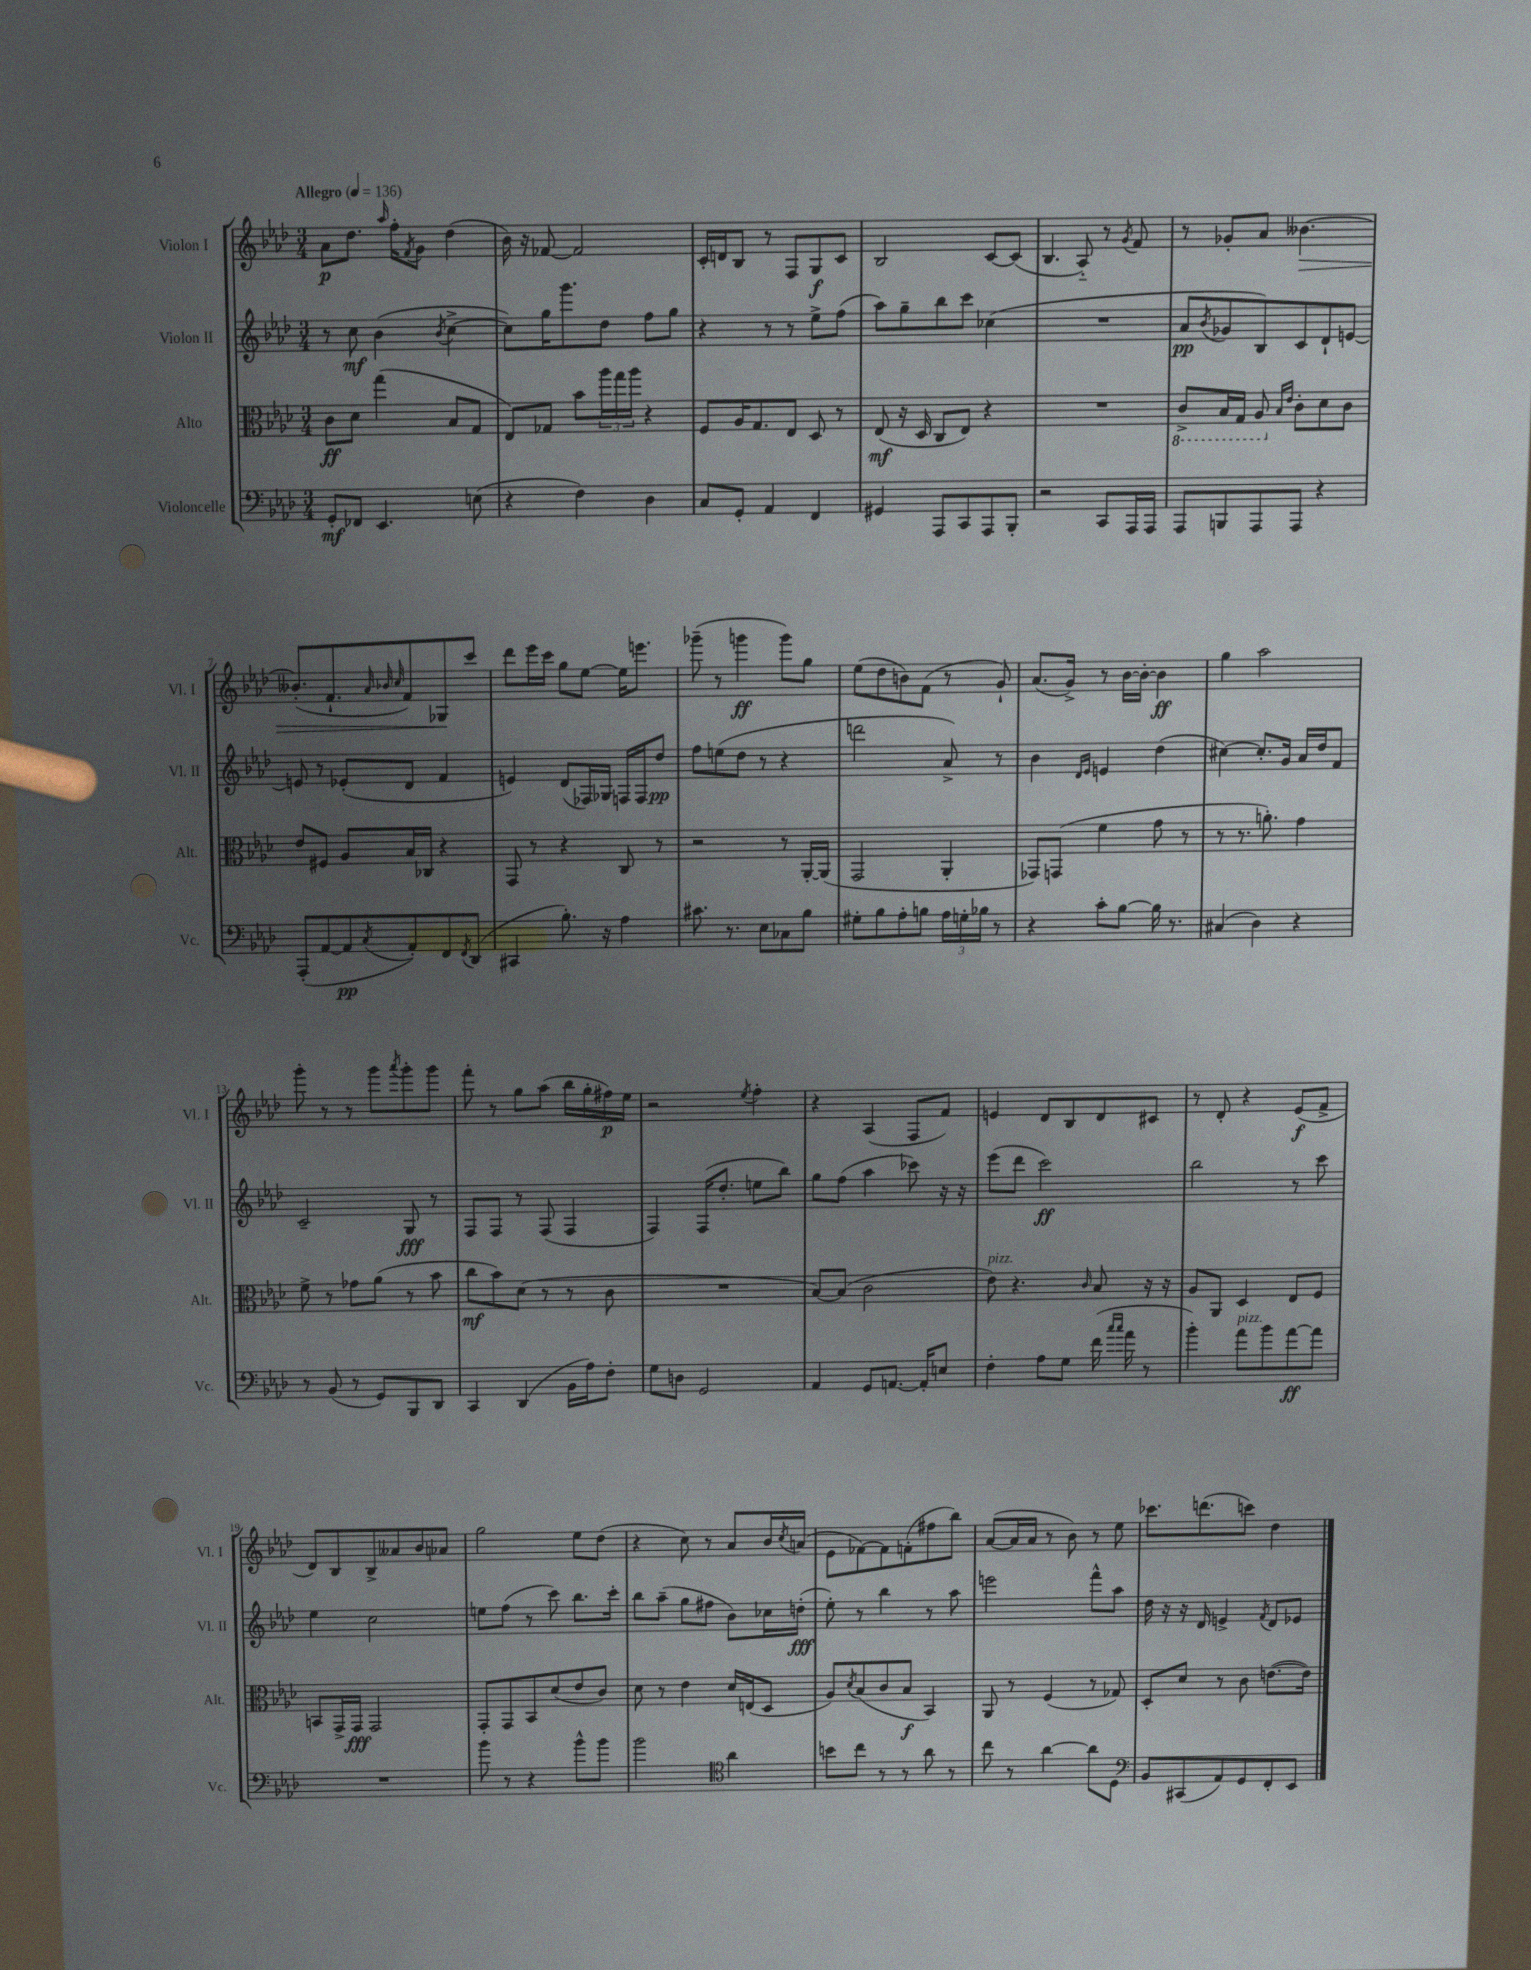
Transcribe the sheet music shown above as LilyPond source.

<<
\new StaffGroup <<
\new Staff = "s0" \with { instrumentName = "Violon I" shortInstrumentName = "Vl. I" } {
    \clef treble \key aes \major \numericTimeSignature \time 3/4 \tempo "Allegro" 4 = 136
    aes'8\p des''8. \grace { aes''16 } f''16-. \acciaccatura { f'8 } g'8 des''4( |
    bes'16) r16 fes'8~ fes'2 |
    c'16-. d'16 bes8 r8 f8 g8\f c'8 |
    bes2 c'8~ c'8( |
    bes4. aes8-_) r8 \acciaccatura { g'8 } f'8 |
    r8 ges'8-. aes'8 beses'4.~\> |
    beses'8.-.( f'8.-! \grace { aes'32 bes'32 c''32 } f'8) ges8\! c'''8 |
    des'''8 ees'''16 c'''16 g''8 ees''8~ ees''16 e'''8. |
    ges'''8--( r8 g'''4\ff g'''8) g''8 |
    ees''8( des''8 b'8) f'8( r8 g'8-!) |
    aes'8.( g'16->) r8 bes'16~ bes'16~-. bes'4\ff |
    g''4 aes''2 |
    g'''8-. r8 r8 g'''8 \acciaccatura { aes'''8 } g'''8-. g'''8 |
    f'''8-. r8 g''8 aes''8( bes''16 g''16-. fis''16\p) ees''16 |
    r2 \acciaccatura { ees''8 } f''4-. |
    r4 aes4( f8 f'8) |
    e'4 des'8 bes8 des'8 cis'8 |
    r8 des'8-. r4 ees'8\f( f'8-> |
    des'8) bes8 bes8-> aeses'8 bes'8 aes'8 |
    g''2 ees''8 des''8( |
    r4 c''8) r8 aes'8 bes'16 \acciaccatura { c''8 } a'16( |
    ees'8 fes'8~) fes'8 f'8-.( fis''8 bes''8) |
    aes'8~( aes'16 aes'16 r8 bes'8) r8 ees''8 |
    ces'''8. d'''8.( c'''8) des''4 \bar "|." |
}
\new Staff = "s1" \with { instrumentName = "Violon II" shortInstrumentName = "Vl. II" } {
    \clef treble \key aes \major \numericTimeSignature \time 3/4
    r8 c''8\mf bes'4( \acciaccatura { bes'8 } c''4~-> |
    c''8) g''16 g'''8. des''8 f''8 g''8 |
    r4 r8 r8 ees''8-> f''8( |
    aes''8) g''8-- bes''8 c'''8 ces''4( |
    R2. |
    aes'8\pp \acciaccatura { bes'8 } ges'8 bes8) c'8 des'8-! e'8~ |
    e'8 r8 ees'8-.( des'8 f'4 |
    e'4) des'8( fes16) ges16 f16 f16 des''8\pp |
    f''8 e''8( des''8 r8 r4 |
    d'''2 aes'8->) r8 |
    bes'4 \grace { des'16 ees'16 } e'4 des''4( |
    cis''4~) cis''8.-. g'16 aes'16 des''16 f'8 |
    c'2-- g8\fff r8 |
    f8 f8 r8 f8( f4 |
    f4) f16( des''8.-. e''8 bes''8) |
    g''8 f''8( aes''4 ces'''8) r16 r16 |
    ees'''8( des'''8 c'''2\ff) |
    bes''2 r8 c'''8 |
    ees''4 c''2 |
    e''8 f''8( r8 c'''8) bes''8. c'''16-. |
    bes''8 aes''8--( g''8 fis''8 bes'8) ces''16 d''16-.\fff( |
    ees''8-.) r8 bes''4 r8 aes''8 |
    e'''2 f'''8-^ aes''8 |
    des''16 r16 r16 des'16 e'4-> \acciaccatura { f'8 } des'8 ees'8 \bar "|." |
}
\new Staff = "s2" \with { instrumentName = "Alto" shortInstrumentName = "Alt." } {
    \clef alto \key aes \major \numericTimeSignature \time 3/4
    c'8\ff des'8 g''4( bes8 g8 |
    ees8) ges8 bes'8 \tuplet 3/2 { aes''16 g''16 aes''16 } r4 |
    f8 aes16 g8. ees8 des8 r8 |
    ees8\mf( r16 des16 c8 ees8) r4 |
    R2. |
    \ottava #-1 c8-> bes,16 g,16 aes,8 \ottava #0 \grace { bes16 ees'16 } c'8-. des'8 c'8 |
    ees'8 fis8 aes8 bes16 ces16 r4 |
    g,8 r8 r4 c8 r8 |
    r2 r8 aes,16~-. aes,16( |
    g,2 aes,4-. |
    ges,8) g,8( f'4 g'8 r8 |
    r8 r8. a'8.-.) g'4 |
    f'8-> r8 ges'8 aes'8( r8 bes'8 |
    c''8\mf bes'8) des'8( r8 r8 c'8 |
    R2. |
    bes8~) bes8( c'2 |
    ees'8^\markup { \italic "pizz." }) r4. \grace { c'16 } bes8 r16 r16 |
    aes8 aes,8 des4 ees8 f8 |
    b,8 g,16-> g,16\fff g,2 |
    g,8-. g,8 bes,8 des'8( ees'8 c'8) |
    des'8 r8 ees'4 des'16 e16( des8 |
    aes8) \acciaccatura { des'8 } bes8( c'8 bes8\f bes,4) |
    aes,8 r8 f4( r8 ges8) |
    des8-. des'8 r8 c'8 e'8.~( e'16) \bar "|." |
}
\new Staff = "s3" \with { instrumentName = "Violoncelle" shortInstrumentName = "Vc." } {
    \clef bass \key aes \major \numericTimeSignature \time 3/4
    g,8-.\mf fes,8 ees,4. e8( |
    r4 f4) des4 |
    c8 g,8-. aes,4 f,4 |
    gis,4 aes,,8 c,8 aes,,8 bes,,8-. |
    r2 c,8 aes,,16 aes,,16 |
    aes,,8 b,,8 aes,,8 aes,,8 r4 |
    aes,,8-.( aes,8~ aes,8\pp \acciaccatura { c8 } aes,8-.) f,8 \acciaccatura { f,8 } des,8( |
    cis,4 bes8.-.) r16 aes4 |
    cis'8. r8. ees8 ces8 bes8 |
    gis8-. bes8 aes8-. b8 \tuplet 3/2 { aes16 g16-. bes16 } r8 |
    r4 c'8-. bes8~ bes16 r8. |
    cis4( des4) r4 |
    r8 bes,8( r8 g,8) bes,,8 des,8 |
    c,4 des,4( bes,16 aes16) f8-. |
    g8 d8 g,2 |
    aes,4 g,8 a,8.~ a,16-. e8 |
    f4-. aes8 g8 f'16( \grace { c''16 c''16 } aes'16 r8 |
    bes'4-.) aes'8^\markup { \italic "pizz." } bes'8 aes'8~\ff aes'8 |
    R2. |
    bes'8 r8 r4 bes'8-^ bes'8 |
    bes'2 \clef tenor aes'4 |
    b'8 c''8 r8 r8 aes'8 r8 |
    c''8 r8 aes'4~ aes'8 des8 |
    \clef bass bes,8 cis,8( aes,8) g,8 f,8-. ees,8 \bar "|." |
}
>>
>>
